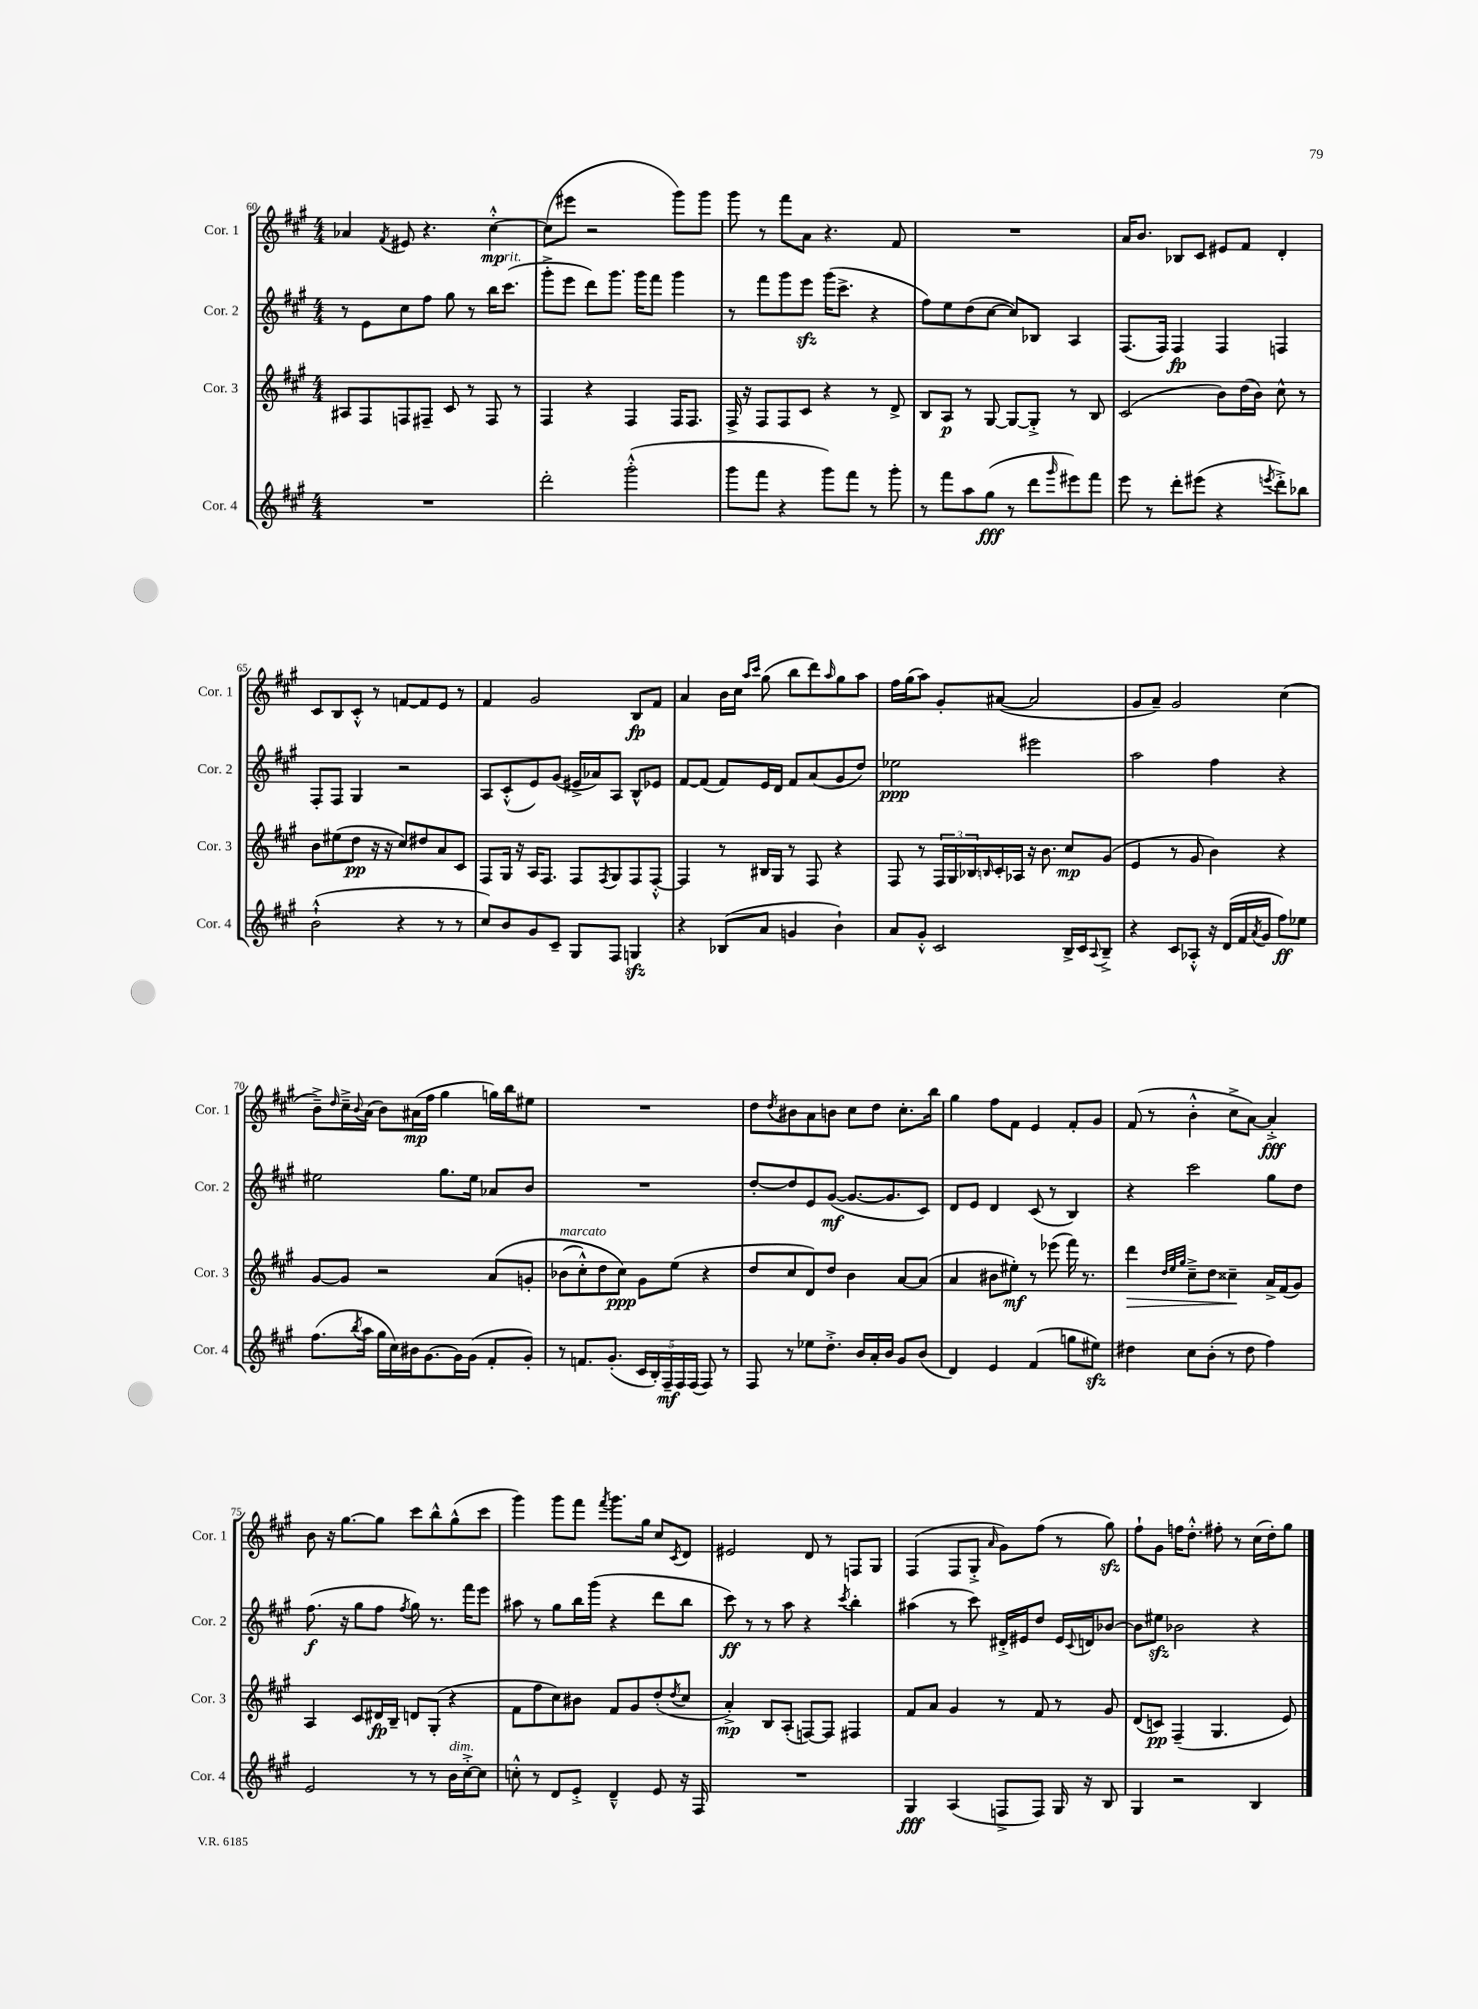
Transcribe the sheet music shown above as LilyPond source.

<<
\new StaffGroup <<
\new Staff = "s0" \with { instrumentName = "Cor. 1" shortInstrumentName = "Cor. 1" } {
    \clef treble \key a \major \numericTimeSignature \time 4/4
    aes'4 \acciaccatura { fis'8 } eis'8 r4. cis''4~-.-^\mp |
    cis''8( eis'''8 r2 gis'''8) gis'''8 |
    gis'''8 r8 fis'''8 a'8 r4. fis'8 |
    R1 |
    a'16 b'8. bes8 cis'8 eis'8 fis'8 d'4-. |
    cis'8 b8 cis'8-.-^ r8 f'8~ f'8 e'8 r8 |
    fis'4 gis'2 b8\fp fis'8 |
    a'4 b'16 cis''16 \grace { a''16 cis'''16 } gis''8( b''8 d'''8) \grace { a''16 } gis''8 a''8 |
    fis''16 gis''16( a''8) gis'8-. ais'8~( ais'2 |
    gis'8 a'8--) gis'2 cis''4( |
    b'8--->) \grace { d''16 } cis''16---> \appoggiatura { b'8 } a'16( b'8) ais'16\mp( fis''16 gis''4 g''16) b''16 eis''8 |
    R1 |
    d''8 \acciaccatura { d''8 } bis'8 a'8 b'8 cis''8 d''8 cis''8.-. b''16 |
    gis''4 fis''8 fis'8 e'4 fis'8-. gis'8 |
    fis'8( r8 b'4-.-^ cis''8-> a'8~) a'4-.->\fff |
    b'8 r16 gis''8.~ gis''8 cis'''8 b''8-^ gis''8-^( cis'''8 |
    gis'''4) gis'''8 fis'''8 \acciaccatura { fis'''8 } gis'''8. gis''16 cis''8 \acciaccatura { cis'8 } d'8 |
    eis'2 d'8 r8 f8 gis8 |
    fis4( fis8 gis8-.-> \grace { a'16 } gis'8) fis''8( r8 gis''8\sfz) |
    fis''8-! gis'8 f''16 d''8.-.-^ fis''8-. r8 cis''16( d''16-.) gis''8 \bar "|." |
}
\new Staff = "s1" \with { instrumentName = "Cor. 2" shortInstrumentName = "Cor. 2" } {
    \clef treble \key a \major \numericTimeSignature \time 4/4
    r8 e'8 cis''8 fis''8 gis''8 r8 b''16 cis'''8.^\markup { \italic "rit." }( |
    gis'''8-.-> e'''8 d'''8) gis'''8. gis'''16 fis'''8 gis'''4 |
    r8 fis'''8 gis'''8 e'''8\sfz gis'''16( cis'''8.-> r4 |
    fis''8) e''8 d''8( cis''8~ cis''8) bes8 a4 |
    fis8.( fis16) fis4\fp fis4 f4 |
    fis8-. fis8 gis4 r2 |
    a8 cis'8-.-^( e'8) gis'8( eis'16-> aes'16) a8 b8-^ ees'8 |
    fis'8~ fis'8( fis'8) e'16 d'16 fis'8 a'8( gis'8 d''8) |
    ees''2\ppp eis'''2 |
    a''2 fis''4 r4 |
    eis''2 gis''8. eis''16 aes'8 b'8 |
    R1 |
    d''8~-. d''8 e'8 gis'8~\mf( gis'8.~ gis'8. cis'8) |
    d'8 e'8 d'4 cis'8( r8 b4) |
    r4 cis'''2 gis''8 d''8 |
    fis''8.\f( r16 gis''8 fis''8 \acciaccatura { fis''8 } gis''8) r8. fis'''16 e'''8 |
    ais''8 r8 gis''8 b''16 gis'''16( r4 d'''8 b''8 |
    cis'''8\ff) r8 r8 a''8 r4 \acciaccatura { cis'''8 } b''4-. |
    ais''4( r8 cis'''8) dis'16-.-> eis'16 d''8 eis'16 \appoggiatura { cis'8 } d'16 bes'8~ |
    bes'8 eis''8\sfz bes'2 r4 \bar "|." |
}
\new Staff = "s2" \with { instrumentName = "Cor. 3" shortInstrumentName = "Cor. 3" } {
    \clef treble \key a \major \numericTimeSignature \time 4/4
    ais8 fis8 f8 fis8-- cis'8 r8 fis8 r8 |
    fis4 r4 fis4 fis16 fis8. |
    fis16-> r16 fis8 fis8 cis'8 r4 r8 d'8-> |
    b8 a8\p r8 gis8~ gis8~ gis8-.-> r8 b8 |
    cis'2( b'8) d''16( b'16) cis''8-^ r8 |
    b'8 eis''8( d''8\pp r16 r16 cis''8) dis''8 a'8 cis'8 |
    fis8 gis16 r16 a16 fis8. fis8 \acciaccatura { fis8 } gis8 fis8 fis8~-.-^ |
    fis4 r8 bis16 gis16 r8 fis8 r4 |
    fis8 r8 \tuplet 3/2 { fis16 gis16 bes16 } \grace { b16 } cis'16-. aes16 r16 b'8. cis''8\mp gis'8( |
    e'4 r8 gis'8 b'4) r4 |
    gis'8~ gis'8 r2 a'8\( g'8-. |
    bes'8^\markup { \italic "marcato" }( cis''8-.-^) d''8 cis''8\ppp\) gis'8 e''8( r4 |
    d''8 cis''8 d'8) d''8 b'4 a'8~ a'8( |
    a'4 bis'8 eis''8-.\mf) r8 ees'''8( fis'''16) r8. |
    d'''4\> \grace { d''32 e''32 gis''32 } cis''8---> d''8 cisis''4--\! a'16-> fis'16( gis'8) |
    a4 cis'8 dis'16\fp b16-- d'8 gis8-.( r4 |
    fis'8 fis''8 cis''8) bis'8 fis'8 gis'8 d''8-.( \acciaccatura { d''8 } cis''8 |
    a'4-.->\mp) b8 a8-.( f8~) f8 fis4 |
    fis'8 a'8 gis'4 r8 fis'8 r8 gis'8 |
    d'8( c'8\pp) fis4--( gis4. e'8) \bar "|." |
}
\new Staff = "s3" \with { instrumentName = "Cor. 4" shortInstrumentName = "Cor. 4" } {
    \clef treble \key a \major \numericTimeSignature \time 4/4
    R1 |
    d'''2-. gis'''2-.-^( |
    gis'''8 fis'''8 r4 gis'''8) fis'''8 r8 gis'''8-. |
    r8 fis'''8 a''8 gis''8\fff( r8 d'''8 \grace { gis'''16 } eis'''8) fis'''8 |
    e'''8 r8 d'''8-. eis'''8( r4 \acciaccatura { e'''8 } d'''8-.->) bes''8 |
    b'2-!-^( r4 r8 r8 |
    cis''8) b'8 gis'8 cis'8-- gis8 fis8 g4\sfz |
    r4 bes8( a'8 g'4 b'4-!) |
    a'8 gis'8-.-^ cis'2 b16-> cis'16 \appoggiatura { a8 } b8---> |
    r4 cis'8 aes8-.-^ r16 d'16( fis'16 \acciaccatura { a'8 } gis'16 fis''8\ff) ees''8 |
    fis''8.( \acciaccatura { b''8 } a''16 gis''16 cis''16) bis'16 gis'8.~ gis'16 gis'16( fis'8-. gis'8-.) |
    r8 f'8. gis'8.-.( \tuplet 5/4 { cis'16 b16-.) fis16--\mf fis16 fis16( } fis8) r8 |
    fis8 r8 ees''8 d''8.-.-> b'16 a'16-. b'16 gis'8 b'8( |
    d'4) e'4 fis'4( g''8 eis''8\sfz) |
    dis''4 cis''8 b'8-.( r8 dis''8 fis''4) |
    e'2 r8 r8 b'16^\markup { \italic "dim." } cis''16~-.-> cis''8 |
    c''8-.-^ r8 d'8 e'8-.-> d'4---^ e'8 r16 fis16 |
    R1 |
    gis4\fff a4( f8-> f8) gis16 r16 b8 |
    gis4 r2 b4 \bar "|." |
}
>>
>>
\layout { \context { \Score currentBarNumber = #60 } }
